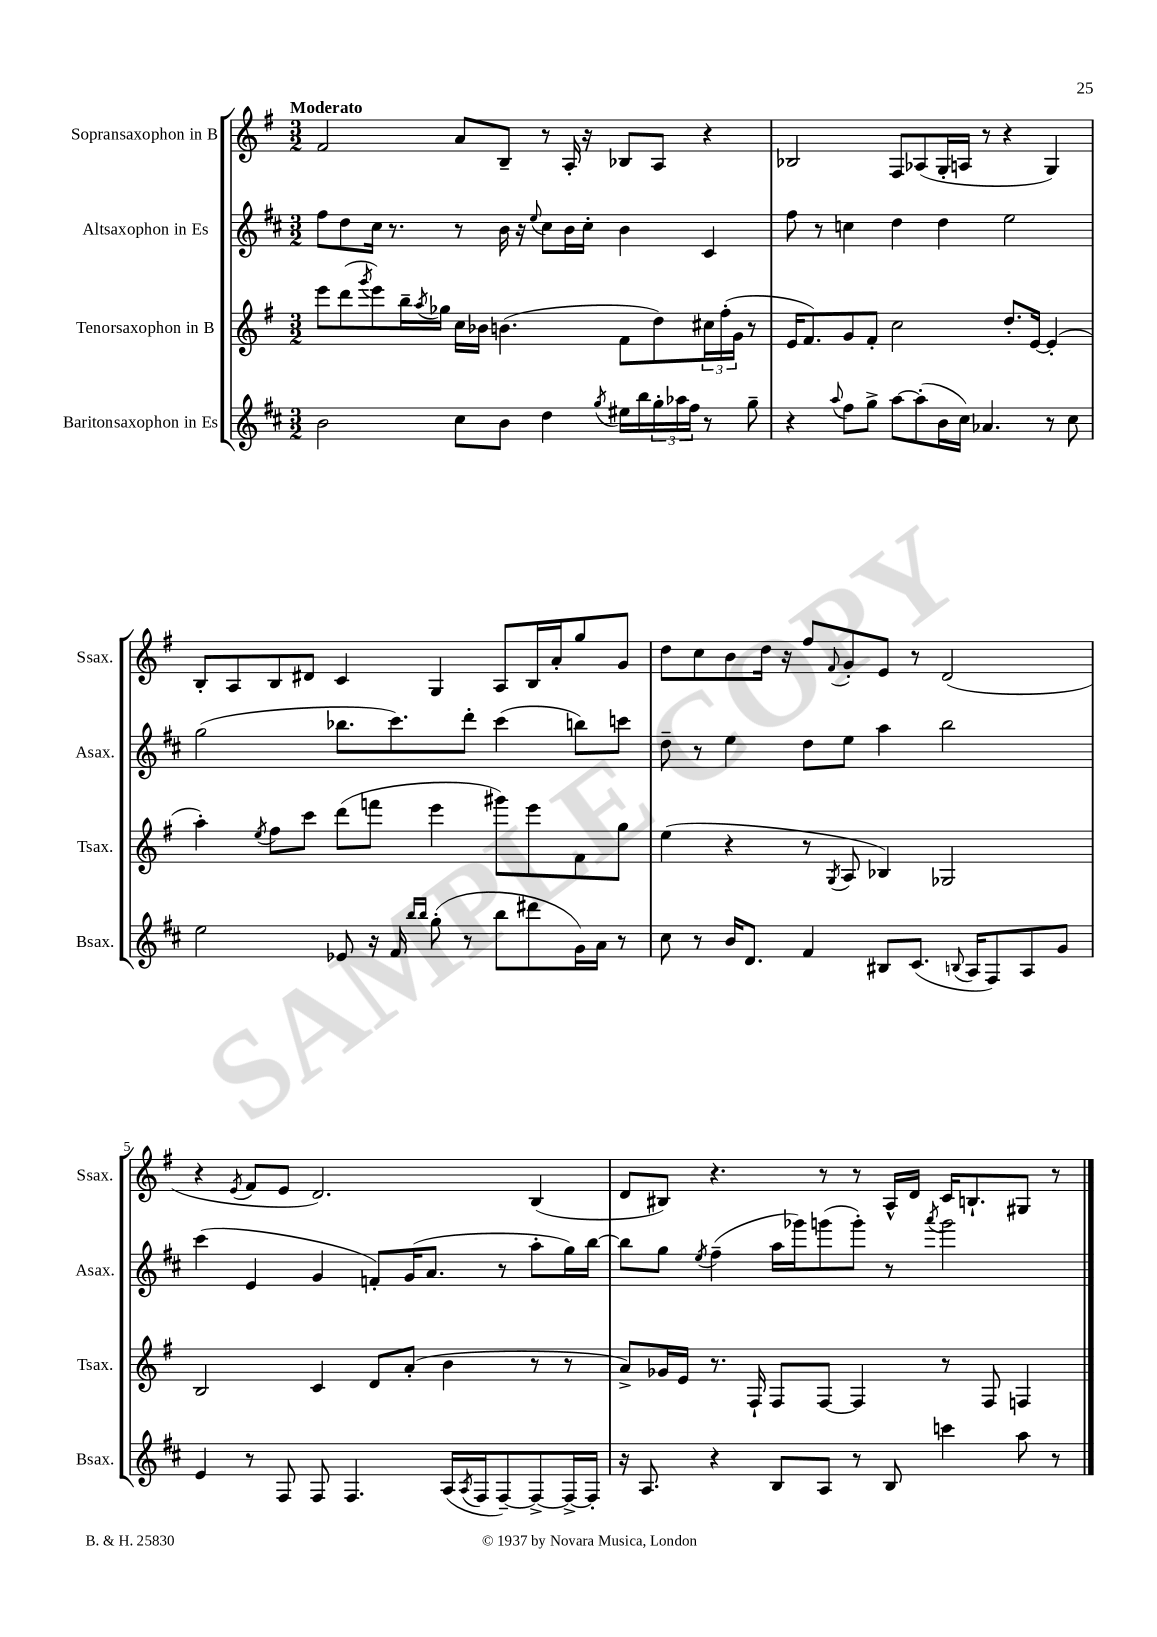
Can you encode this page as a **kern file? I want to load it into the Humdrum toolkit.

**kern	**kern	**kern	**kern
*part4	*part3	*part2	*part1
*staff4	*staff3	*staff2	*staff1
*I"Baritonsaxophon in Es	*I"Tenorsaxophon in B	*I"Altsaxophon in Es	*I"Sopransaxophon in B
*I'Bsax.	*I'Tsax.	*I'Asax.	*I'Ssax.
*clefG2	*clefG2	*clefG2	*clefG2
*k[f#c#]	*k[f#]	*k[f#c#]	*k[f#]
*M3/2	*M3/2	*M3/2	*M3/2
=1	=1	=1	=1
!	!	!	!LO:TX:a:B:t=Moderato
2b\	8eee\L	8ff#\L	2f#/
.	(8ddd\	8dd\	.
.	8qggg/	.	.
.	8eee\)	16cc#\Jk	.
.	.	8.r	.
.	16bb~\L	.	.
.	8qaa/	.	.
.	16gg-X\JJ	.	.
8cc#\L	16cc\LL	8r	8a/L
.	16b-X\JJ	.	.
8b\J	(4.bn\	16b\	8B~/J
.	.	16r	.
.	.	8qqee/	.
4dd\	.	8cc#\L	8r
.	.	16b\L	16A'/
.	.	16cc#'\JJ	16r
8qgg/	.	.	.
16ee#X\LL	8f#\L	4b\	8B-X/L
16bb\	.	.	.
24gg'\	8dd\)	.	8A/J
24aa-X\	.	.	.
24ff#\JJ	.	.	.
8r	24cc#X\L	4c#/	4r
.	(24ff#'\	.	.
.	24g\JJ	.	.
8gg~\	8r	.	.
=2	=2	=2	=2
4r	16e/KL	8ff#\	2B-X/
.	8.f#/)	.	.
.	.	8r	.
8qqaa/	.	.	.
8ff#\L	8g/	4ccn\	.
8gg^\J	8f#'/J	.	.
[8aa\L	2cc\	4dd\	8F#/L
(8aa'\]	.	.	(8A-X/
16b\L	.	4dd\	16G'/L
16cc#\JJ)	.	.	16An/JJ
4.a-X/	.	.	8r
.	8.dd'/L	2ee\	4r
.	[16e/Jk	.	.
8r	(4e'/]	.	4G/)
8cc#\	.	.	.
!!LO:LB:g=z
=3	=3	=3	=3
2ee\	4aa'\)	(2gg\	8B'/L
.	.	.	8A/
.	8qee/	.	.
.	8ff#\L	.	8B/
.	8ccc\J	.	8d#X/J
8e-X/	(8ddd\L	8.bb-X\L	4c/
16r	8fffn\J	.	.
16f#/	.	8.ccc#\)	.
16qqbb/LL	.	.	.
16qqbb/JJ	.	.	.
(8gg'\	4eee\	.	4G/
8r	.	8ddd'\J	.
8bb\L	8ggg#X\L)	(4ccc#\	8A/L
8ddd#X\	8eee\	.	16B/L
.	.	.	16a'/J
16g\L)	8f#\	8bbn\L)	8gg/
16a\JJ	.	.	.
8r	8gg\J	8cccn\J	8g/J
=4	=4	=4	=4
8cc#\	(4ee\	8dd~\	8dd\L
8r	.	8r	8cc\
16b/KL	4r	4ee\	8b\
8.d/J	.	.	.
.	.	.	16dd\Jk
.	.	.	16r
4f#/	8r	8dd\L	8ff#/L
.	8qG/	.	8qqf#/
.	8A/	8ee\J	8g'/
8B#X/L	4B-X/)	4aa\	8e/J
(8.c#/J	.	.	8r
.	2G-X/	2bb\	(2d/
8qqBn/	.	.	.
16A/KL	.	.	.
8F#/)	.	.	.
8A/	.	.	.
8g/J	.	.	.
!!LO:LB:g=z
=5	=5	=5	=5
4e/	2B/	(4ccc#\	4r
.	.	.	8qe/
8r	.	4e/	8f#/L
8F#/	.	.	8e/J
8F#/	4c/	4g/	2.d/)
4.F#/	.	.	.
.	8d/L	8fn'/L)	.
.	(8a'/J	(16g/K	.
.	.	8.a/J	.
(16A/LL	4b\	.	.
8qA/	.	.	.
16F#/J	.	.	.
[8F#~/)	.	8r	.
8F#^/_	8r	8aa'\L	(4B/
16F#^/L_	8r	16gg\L)	.
16F#'/JJ]	.	[16bb\JJ	.
=6	=6	=6	=6
16r	8a^/L)	8bb\L]	8d/L
8.A/	.	.	.
.	16g-X/L	8gg\J	8B#X/J)
.	16e/JJ	.	.
.	.	8qee/	.
4r	8.r	(4ff#~\	4.r
.	16F#`/	.	.
8B/L	8F#/L	16aa\LL	.
.	.	16ggg-X\J)	.
8A/J	[8F#/J	(8gggn\	8r
8r	4F#/]	8ggg'\J)	8r
8B/	.	8r	16A^^/LL
.	.	.	16d/JJ
.	.	8qaaa/	.
4cccn\	8r	2ggg\	16c/KL
.	.	.	8.Bn`/
.	8F#/	.	.
8aa\	4Fn/	.	8G#X/J
8r	.	.	8r
==	==	==	==
*-	*-	*-	*-
